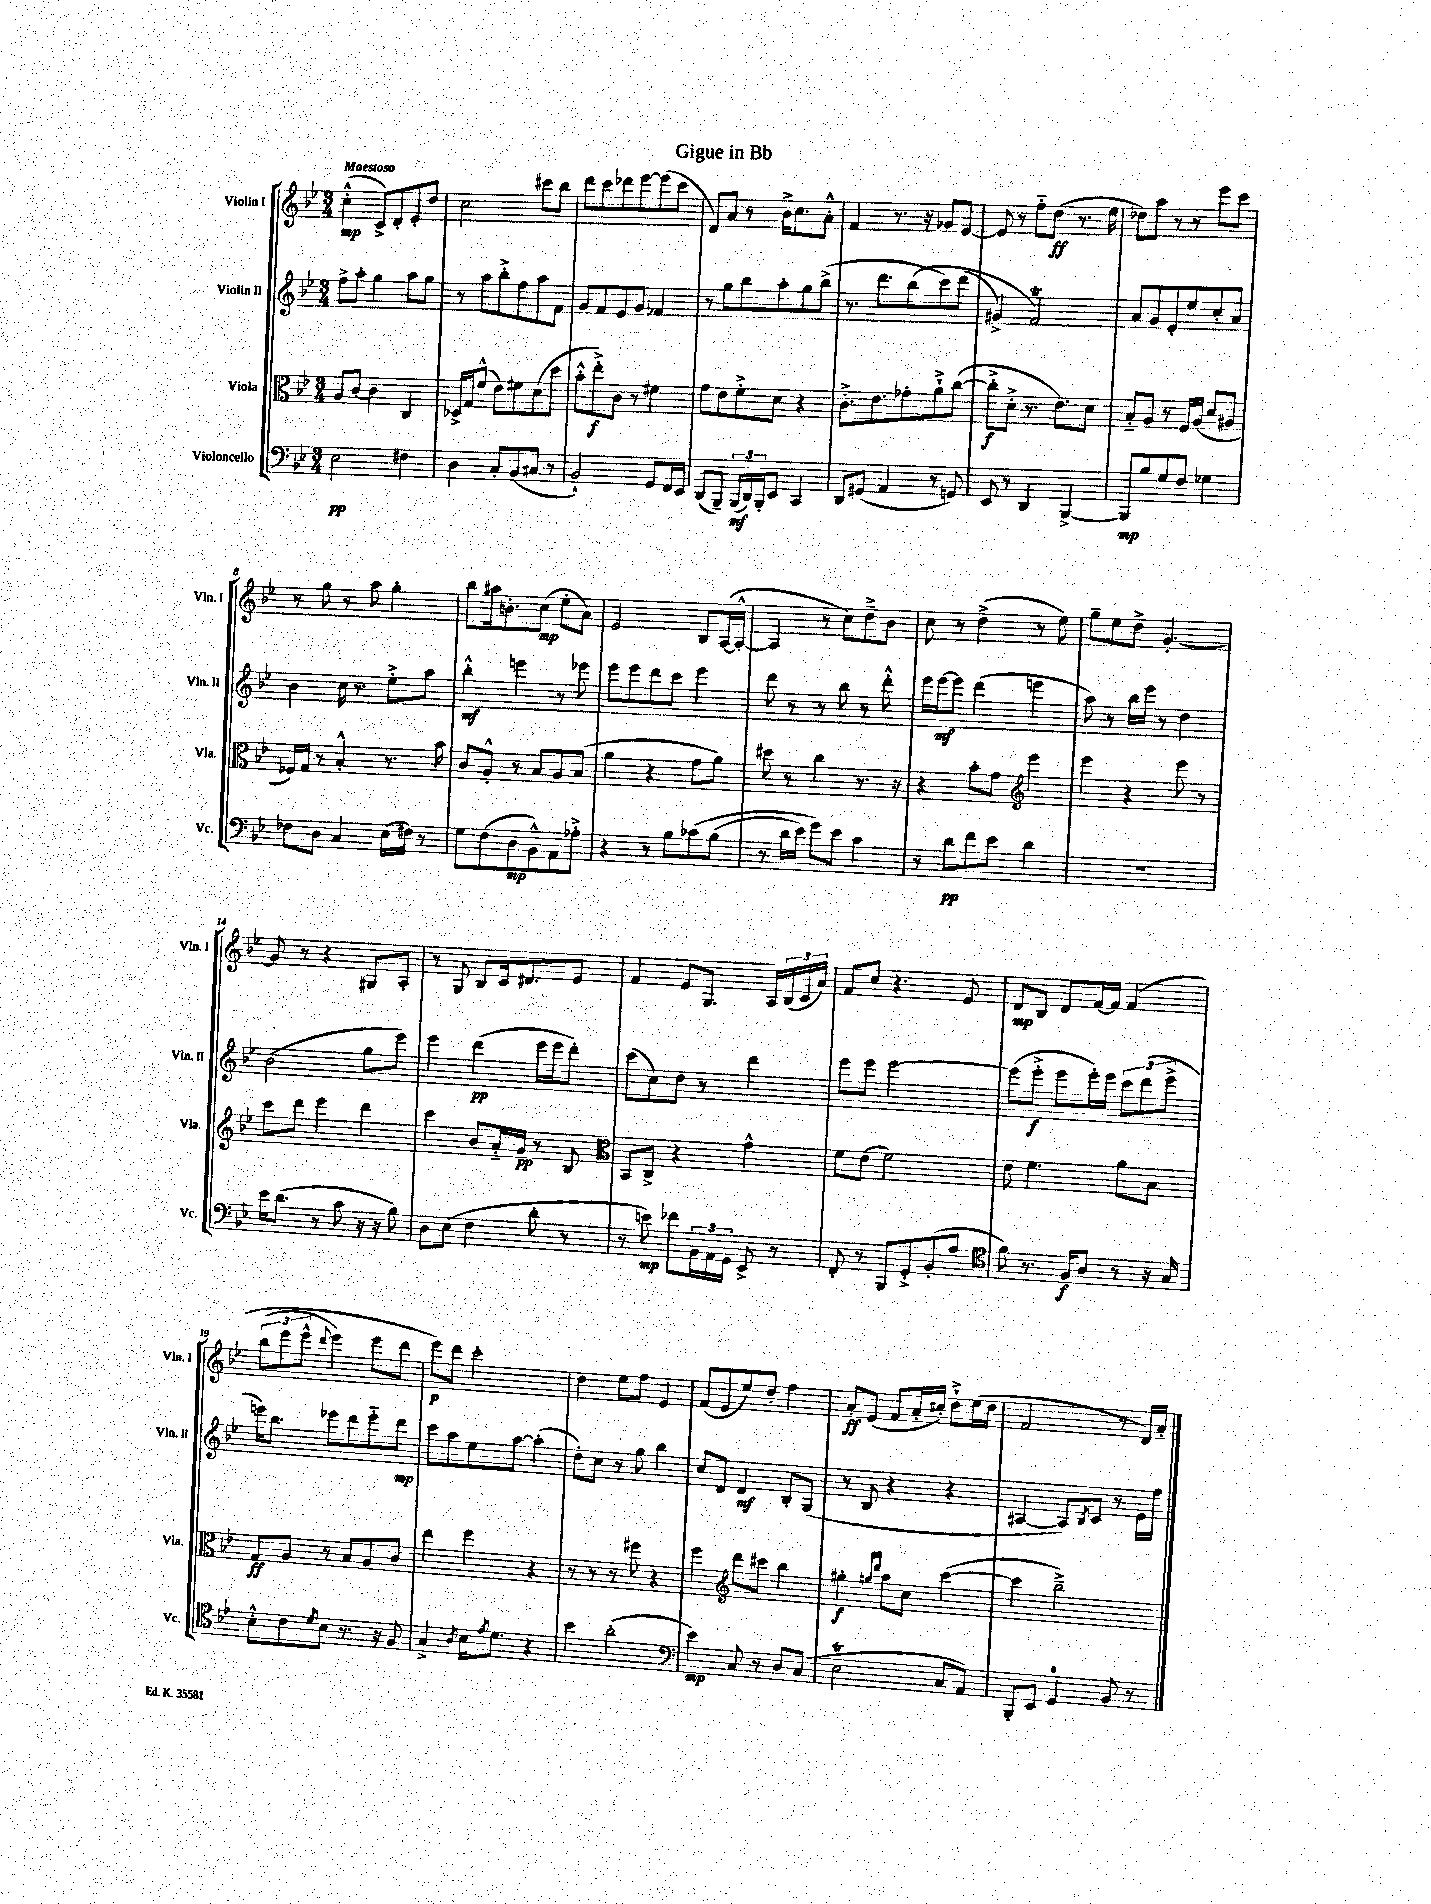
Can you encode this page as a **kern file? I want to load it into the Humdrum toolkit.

**kern	**dynam	**kern	**dynam	**kern	**dynam	**kern	**dynam
*part4	*part4	*part3	*part3	*part2	*part2	*part1	*part1
*staff4	*staff4	*staff3	*staff3	*staff2	*staff2	*staff1	*staff1
*I"Violoncello	*	*I"Viola	*	*I"Violin II	*	*I"Violin I	*
*I'Vc.	*	*I'Vla.	*	*I'Vln. II	*	*I'Vln. I	*
*clefF4	*	*clefC3	*	*clefG2	*	*clefG2	*
*k[b-e-]	*	*k[b-e-]	*	*k[b-e-]	*	*k[b-e-]	*
*M3/4	*	*M3/4	*	*M3/4	*	*M3/4	*
=1	=1	=1	=1	=1	=1	=1	=1
!	!	!	!	!	!	!LO:TX:a:B:t=Maestoso	!
2E-\	pp	8A/L	.	8ff^\L	.	(4cc'^^\	mp
.	.	[8c/J	.	8aa'\J	.	.	.
.	.	4c\]	.	4gg\	.	8c^/L)	.
.	.	.	.	.	.	8d'/	.
4F#X\	.	4C/	.	8aa\L	.	8e-'/	.
.	.	.	.	8gg\J	.	8dd/J	.
=2	=2	=2	=2	=2	=2	=2	=2
4D\	.	16D-X^/LL	.	8r	.	2cc\	.
.	.	16G/J	.	.	.	.	.
.	.	(8f^^/J	.	8aa\L	.	.	.
8C'/L	.	8e-\L)	.	8bb-'^\	.	.	.
(8BB-/	.	8f#X\	.	8ff\	.	.	.
8C#X/J	.	(8d\	.	8aa\	.	8ccc#X\L	.
8r	.	8dd\J	.	8f\J	.	8bb-\J	.
=3	=3	=3	=3	=3	=3	=3	=3
2BB-`/)	.	8b-'^^\L	.	8g/L	.	8ddd\L	.
.	.	8ee-'^\)	f	8f/	.	8ccc\	.
.	.	8c\J	.	8e-/	.	8ddd-X\	.
.	.	8r	.	8g/J	.	[8eee-\	.
8GG/L	.	4f#X\	.	4f-X/	.	(8eee-\]	.
16FF/L	.	.	.	.	.	8ccc\J	.
16EE-/JJ	.	.	.	.	.	.	.
=4	=4	=4	=4	=4	=4	=4	=4
(8DD/L	.	8g\L	.	8r	.	8d/L)	.
8BBB-~/J)	.	8e-\	.	8gg\L	.	8a/J	.
(24BBB-/LL	mf	8f'^\	.	8bb-\	.	8r	.
24DD/)	.	.	.	.	.	.	.
24BBB-'/J	.	.	.	.	.	.	.
8EE-/J	.	8d\J	.	8aa'\	.	16b-^\KL	.
.	.	.	.	.	.	8.cc\	.
4CC/	.	4r	.	8gg\	.	.	.
.	.	.	.	(8bb-^\J	.	8a'^^\J	.
=5	=5	=5	=5	=5	=5	=5	=5
8DD/L	.	8.c'^\L	.	8.r	.	4f/	.
(8GG#X/J	.	.	.	.	.	.	.
.	.	8.e-\	.	8.ddd\L	.	.	.
4AA/	.	.	.	.	.	8.r	.
.	.	8g-X'\	.	(8bb-\	.	.	.
.	.	.	.	.	.	16r	.
8r	.	8a`^\	.	8ccc\)	.	8g-X/L	.
8GGn/)	.	([8cc\J	.	(8ddd\J	.	[8e-/J	.
=6	=6	=6	=6	=6	=6	=6	=6
8EE-/	.	8cc'^\L]	f	4g#X^/)	.	8e-/]	.
8r	.	8d'^\J	.	.	.	8r	.
4DD/	.	8.r	.	2fT/)	.	8ff\L	.
.	.	.	.	.	.	(8dd\J	ff
.	.	8.e-\L)	.	.	.	.	.
[4BBB-^/	.	.	.	.	.	8.r	.
.	.	8d\J	.	.	.	.	.
.	.	.	.	.	.	16ee-\	.
=7	=7	=7	=7	=7	=7	=7	=7
8BBB-/L]	mp	8B-/L	.	8a/L	.	8dd-X\L)	.
8B-/	.	8A/J	.	8g/	.	8aa\J	.
8G/	.	8r	.	8e-'/	.	8r	.
8F/J	.	16F/LL	.	8ee-/	.	8r	.
.	.	(16A/JJ	.	.	.	.	.
4G-X\	.	8d/L	.	8cc'/	.	8eee-\L	.
.	.	8A#X/J	.	8a/J	.	8ccc\J	.
!!LO:LB:g=z
=8	=8	=8	=8	=8	=8	=8	=8
8F-X\L	.	16F-X/LL)	.	4b-\	.	8r	.
.	.	16G/JJ	.	.	.	.	.
8D\J	.	8r	.	.	.	8gg\	.
4C/	.	4B-'^^/	.	16cc\	.	8r	.
.	.	.	.	8.r	.	.	.
.	.	.	.	.	.	8aa\	.
(16E-\LL	.	8.r	.	8ee-'^\L	.	4gg'\	.
16F#X\JJ)	.	.	.	.	.	.	.
8r	.	.	.	8aa\J	.	.	.
.	.	16b-\	.	.	.	.	.
=9	=9	=9	=9	=9	=9	=9	=9
8G\L	.	8c/L	.	4bb-'^^\	mf	8bb-\L	.
(8F\	.	8A'^^/J	.	.	.	16aa#X\k	.
.	.	.	.	.	.	8.bn'\	.
8D\	mp	8r	.	4eeen\	.	.	.
8BB-^^\)	.	8B-/L	.	.	.	(8cc\J	mp
8AA\	.	8A/	.	8r	.	8ee-'\L	.
8A-X'^\J	.	(8B-/J	.	8eee-X\	.	8a\J)	.
=10	=10	=10	=10	=10	=10	=10	=10
4r	.	4a\	.	8eee-\L	.	2e-/	.
.	.	.	.	8eee-\	.	.	.
8r	.	4r	.	8ddd\	.	.	.
8B-\L	.	.	.	8ccc\J	.	.	.
(8c-X\	.	8g\L	.	4eee-\	.	8B-/L	.
(8B-\J	.	8a\J)	.	.	.	([16A/L	.
.	.	.	.	.	.	16A'^^/JJ_	.
=11	=11	=11	=11	=11	=11	=11	=11
8r	.	8dd#X\	.	8ddd\	.	4A/]	.
16d\LL	.	8r	.	8r	.	.	.
16e-\JJ)	.	.	.	.	.	.	.
8g\L)	.	4cc\	.	8r	.	8r	.
8e-\J	.	.	.	8bb-\	.	8cc\L)	.
4c\	.	8.r	.	8r	.	8dd~^\	.
.	.	.	.	8ddd'^^\	.	8b-\J	.
.	.	16r	.	.	.	.	.
=12	=12	=12	=12	=12	=12	=12	=12
8r	.	4r	.	16eee-\LL	.	8cc\	.
.	.	.	.	[16eee-\J	mf	.	.
8d\L	pp	.	.	8eee-\J]	.	8r	.
8f\	.	8b-'\L	.	(4ddd\	.	(4dd^\	.
8e-\J	.	8g\J	.	.	.	.	.
*	*	*clefG2	*	*	*	*	*
4d\	.	4eee-\	.	4eeen\	.	8r	.
.	.	.	.	.	.	8ee-\)	.
=13	=13	=13	=13	=13	=13	=13	=13
2.r	.	4eee-\	.	8aa\)	.	8gg~\L	.
.	.	.	.	8r	.	8ee-\	.
.	.	4r	.	16bb-\LL	.	8dd^\J	.
.	.	.	.	16eee-\JJ	.	.	.
.	.	.	.	8r	.	[4.g'/	.
.	.	8eee-\	.	4dd\	.	.	.
.	.	8r	.	.	.	.	.
!!LO:LB:g=z
=14	=14	=14	=14	=14	=14	=14	=14
16e-\KL	.	8ccc\L	.	(2b-\	.	8g/]	.
(8.d\J	.	.	.	.	.	.	.
.	.	8ddd\J	.	.	.	8r	.
8r	.	4eee-\	.	.	.	4r	.
8c\	.	.	.	.	.	.	.
16r	.	4ddd\	.	8gg\L	.	8G#X/L	.
16r	.	.	.	.	.	.	.
8B-\)	.	.	.	8eee-\J)	.	8A'/J	.
=15	=15	=15	=15	=15	=15	=15	=15
8D\L	.	4ccc\	.	4eee-\	.	8r	.
(8E-\J	.	.	.	.	.	8G/	.
4F\	.	8b-/L	.	(4ddd\	pp	8B-/L	.
.	.	16a/L	.	.	.	16c/k	.
.	.	16g/JJ	pp	.	.	8.d#X/	.
8d'\	.	8r	.	16eee-\LL	.	.	.
.	.	.	.	16eee-\J	.	.	.
8r	.	8B-/	.	8ddd'\J)	.	8e-/J	.
=16	=16	=16	=16	=16	=16	=16	=16
*	*	*clefC3	*	*	*	*	*
8r	.	8BB-/L	.	(8ccc\L	.	4f/	.
8en\)	mp	8C^/J	.	8cc\)	.	.	.
8f-X\L	.	4r	.	8dd\J	.	8e-/L	.
24BB-\L	.	.	.	8r	.	8.G/J	.
24AA\	.	.	.	.	.	.	.
24GG\JJ	.	.	.	.	.	.	.
8EE-^/	.	4g^^\	.	4ddd\	.	.	.
.	.	.	.	.	.	16A/LL	.
8r	.	.	.	.	.	(24B-/	.
.	.	.	.	.	.	24c/	.
.	.	.	.	.	.	24a/JJ)	.
=17	=17	=17	=17	=17	=17	=17	=17
8FF'/	.	8f\L	.	8eee-\L	.	8f/L	.
8r	.	(8e-\J	.	8eee-\J	.	8cc/J	.
8BBB-/L	.	2f\)	.	[2eee-\	.	4.r	.
8GG'^/	.	.	.	.	.	.	.
(8BB-'/	.	.	.	.	.	.	.
8A/J	.	.	.	.	.	8e-/	.
=18	=18	=18	=18	=18	=18	=18	=18
*clefC4	*	*	*	*	*	*	*
8f\)	.	8e-\	.	(8eee-\L]	.	8d/L	mp
8.r	.	4.f\	.	8eee-'^\J	f	8B-/J	.
.	.	.	.	8eee-\L	.	8d/L	.
16F/KL	f	.	.	.	.	.	.
8A/J	.	.	.	16eee-'\L)	.	[16f/L	.
.	.	.	.	16eee-\JJ	.	16f/JJ]	.
8r	.	8a\L	.	12ccc\L	.	(4f/	.
.	.	.	.	(12ddd\	.	.	.
16r	.	8B-\J	.	.	.	.	.
.	.	.	.	12eee-^\J	.	.	.
16G/	.	.	.	.	.	.	.
!!LO:LB:g=z
=19	=19	=19	=19	=19	=19	=19	=19
8B-'^^\L	.	8G/L	ff	16eeen\KL)	.	(12bb-\L	.
.	.	.	.	8.bb-\J	.	.	.
.	.	.	.	.	.	12eee-\	.
8c\	.	8A/J	.	.	.	.	.
.	.	.	.	.	.	12eee-^^\J	.
8qd/	.	.	.	.	.	8qqddd/	.
8B-\J	.	8r	.	8eee-X\L	.	4eee-\)	.
8.r	.	8B-/L	.	8ddd\	.	.	.
.	.	8A/	.	8eee-\	.	8eee-\L	.
16r	.	.	.	.	.	.	.
8F/	.	8c/J	.	8ddd\J	mp	8ddd\J	.
=20	=20	=20	=20	=20	=20	=20	=20
4G^/	.	4ee-\	.	8ccc\L	.	8eee-\L)	p
.	.	.	.	8aa\	.	8ddd\J	.
8qA/	.	.	.	.	.	.	.
16B-\KL	.	4ff\	.	8ee-\	.	2ccc'\	.
8qe-/	.	.	.	.	.	.	.
8.d\J	.	.	.	.	.	.	.
.	.	.	.	[8aa\J	.	.	.
4r	.	4r	.	(4aa'\]	.	.	.
=21	=21	=21	=21	=21	=21	=21	=21
4b-\	.	8r	.	8dd'\L)	.	4dd\	.
.	.	8r	.	8cc\J	.	.	.
(2a'\	.	8r	.	8r	.	8ee-\L	.
.	.	8ff#X\	.	8gg\	.	8ff\J	.
.	.	4r	.	4bb-\	.	4e-/	.
=22	=22	=22	=22	=22	=22	=22	=22
*clefF4	*	*	*	*	*	*	*
4e-\)	mp	4ff\	.	8cc/L	.	(8f/L	.
.	.	.	.	8d/J	.	8e-/	.
*	*	*clefG2	*	*	*	*	*
8C/	.	8ddd\L	.	4d/	mf	8ee-/)	.
8r	.	8ccc#X\J	.	.	.	8dd'/J	.
8D/L	.	4bb-\	.	8B-'/L	.	4ff\	.
(8C/J	.	.	.	(8G/J	.	.	.
=23	=23	=23	=23	=23	=23	=23	=23
2E-T\	.	4gg#X'\	f	8r	.	8a'/L	ff
.	.	.	.	8B-/	.	(8e-/J	.
.	.	16qqggn/LL	.	.	.	.	.
.	.	16qqddd/JJ	.	.	.	.	.
.	.	8aa\L	.	4r	.	8f/L	.
.	.	8cc\J	.	.	.	16a'/L	.
.	.	.	.	.	.	16cc#X'/JJ)	.
8C/L	.	([4ccc\	.	4r	.	8dd`^\L	.
8AA/J)	.	.	.	.	.	(16ee-\L	.
.	.	.	.	.	.	16dd\JJ	.
=24	=24	=24	=24	=24	=24	=24	=24
8BBB-'/L	.	4ccc\]	.	[4A#X/	.	2f/	.
8EE-/J	.	.	.	.	.	.	.
4GG/	.	2bb-~^\)	.	8A#/L])	.	.	.
.	.	.	.	8qB-/	.	.	.
.	.	.	.	8c/J	.	.	.
8BB-/	.	.	.	8r	.	8r	.
8r	.	.	.	16e-\LL	.	16d/LL)	.
.	.	.	.	16ff\JJ	.	16a'/JJ	.
==	==	==	==	==	==	==	==
*-	*-	*-	*-	*-	*-	*-	*-
